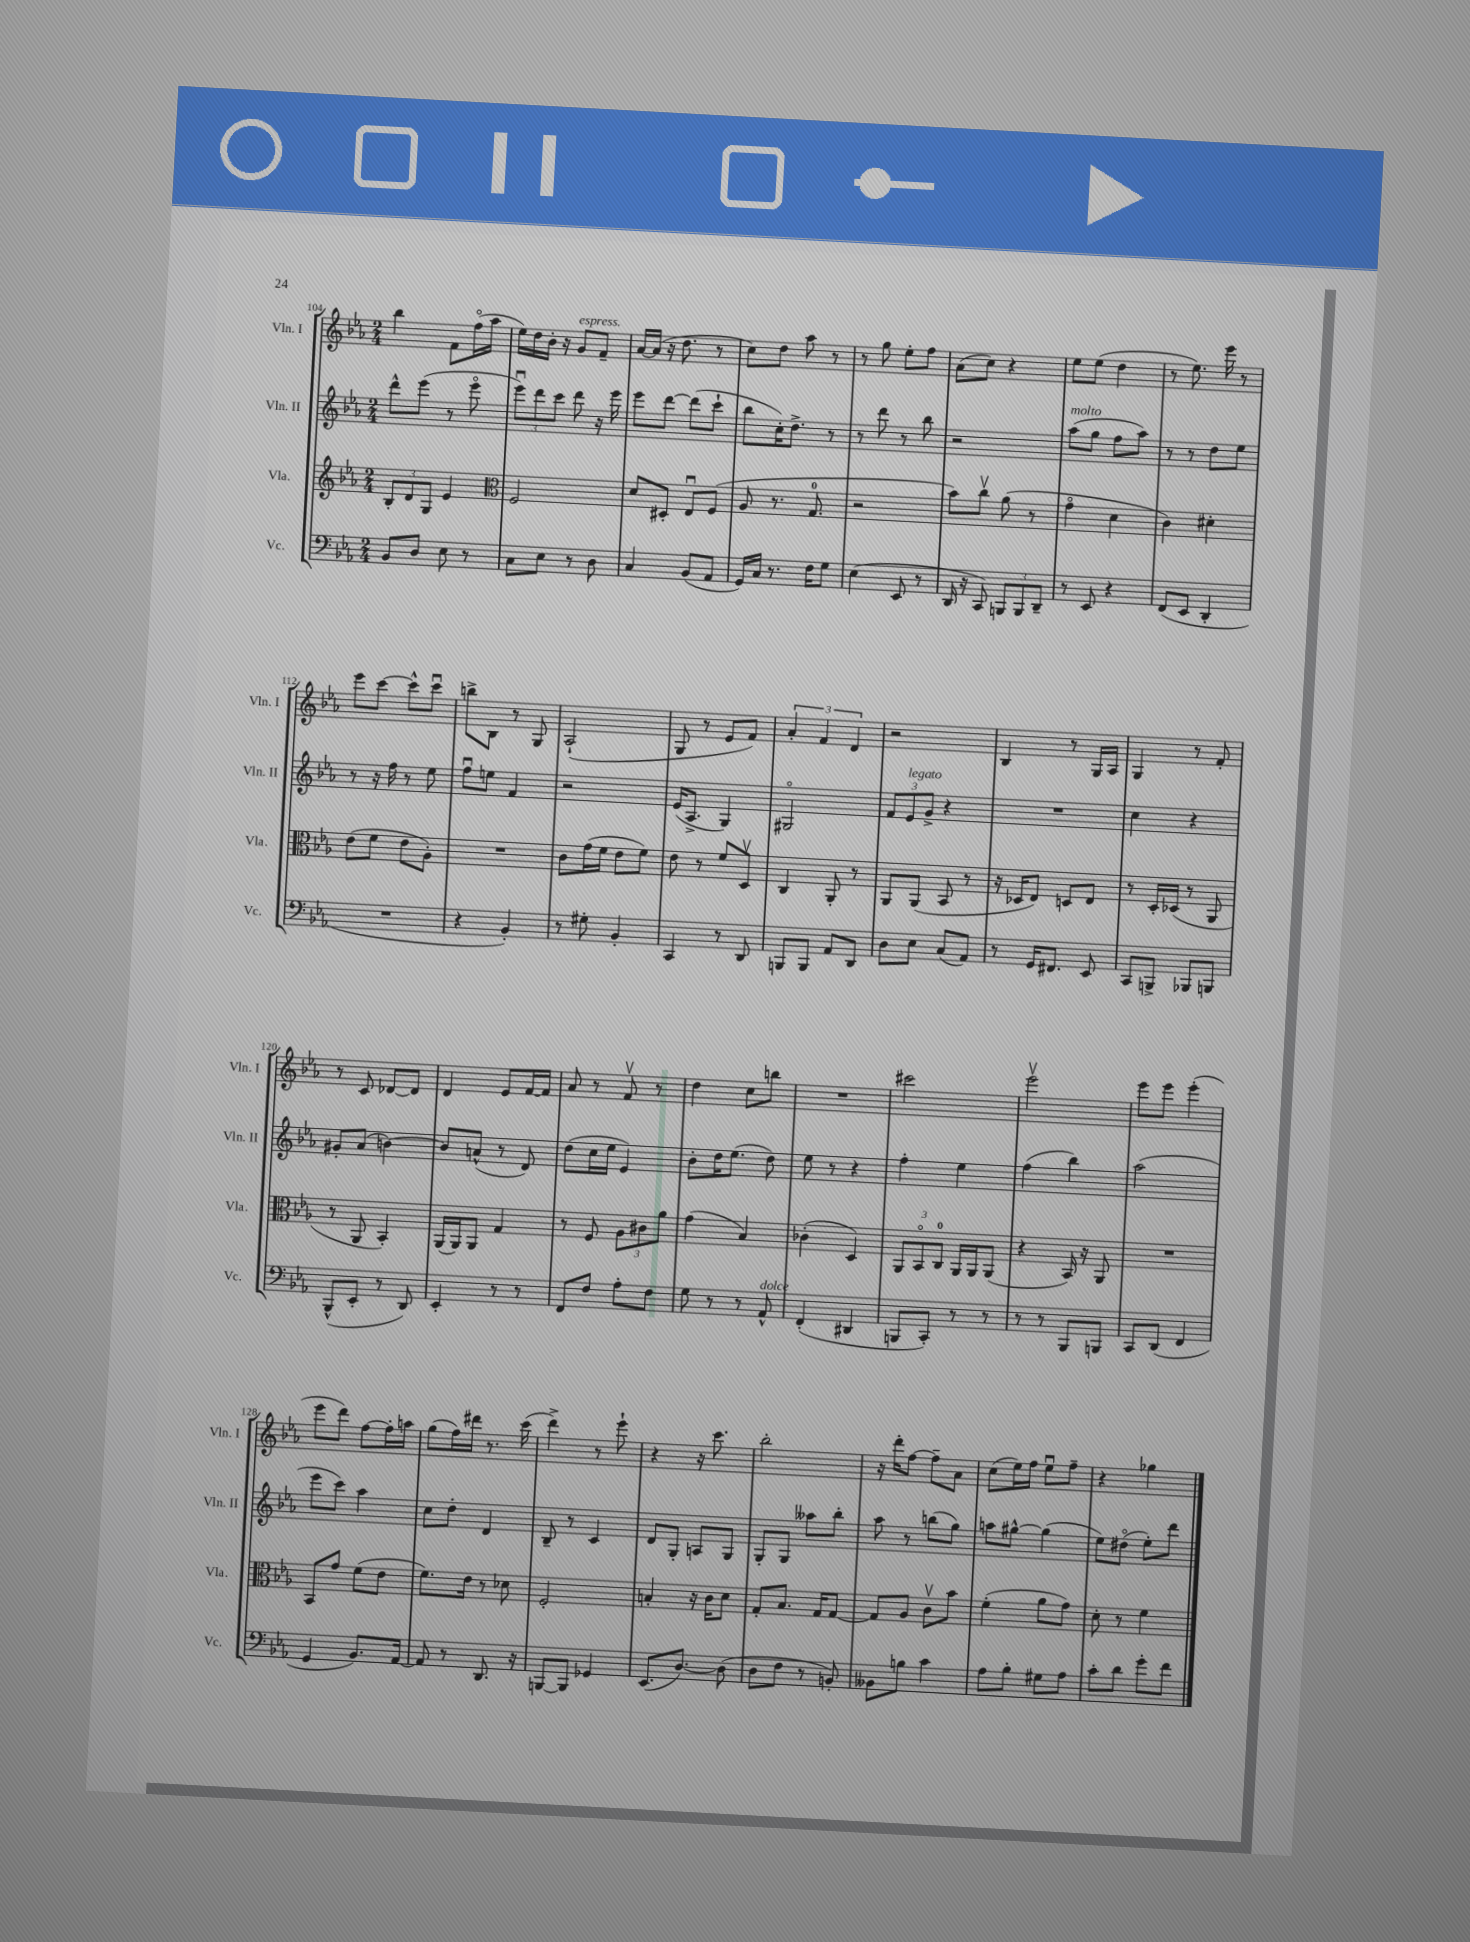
<<
\new StaffGroup <<
\new Staff = "s0" \with { instrumentName = "Vln. I" shortInstrumentName = "Vln. I" } {
    \clef treble \key ees \major \numericTimeSignature \time 2/4
    \autoBeamOff bes''4 f'8[ f''16\flageolet( aes''16] |
    ees''16[) d''16 bes'16]-. r16 g'8[^\markup { \italic "espress." } f'8]-- |
    aes'16[~ aes'16]( r16 d''8. r8 |
    c''8[) d''8] aes''8 r8 |
    r8 g''8 ees''8[-. f''8] |
    aes'8[( c''8]) r4 |
    ees''8[ ees''8]( d''4 |
    r8 ees''8.) ees'''16 r8 |
    ees'''8[ c'''8]~ c'''8[-^ c'''8]\downbow |
    b''8[-> bes8] r8 g8 |
    aes2-!( |
    g8 r8 ees'8[ f'8]) |
    \tuplet 3/2 { aes'4-. f'4 d'4 } |
    r2 |
    bes4 r8 g16[ aes16] |
    g4 r8 f'8-. |
    r8 c'8 des'8[~ des'8] |
    d'4 ees'8[ f'16~ f'16] |
    aes'8 r8 f'8\upbow r8 |
    d''4 c''8[ b''8] |
    R2 |
    cis'''2 |
    ees'''2\upbow |
    ees'''8[ ees'''8] ees'''4-.( |
    ees'''8[ d'''8]) f''8[~ f''16-. a''16] |
    g''8[( f''16) dis'''16] r8. c'''16( |
    d'''4->) r8 ees'''8-! |
    r4 r16 c'''8. |
    bes''2-. |
    r16 d'''16[-. f''8]~ f''8[-- aes'8] |
    c''8[( ees''16) f''16] ees''8[\downbow f''8]-- |
    r4 ges''4 \bar "|." |
}
\new Staff = "s1" \with { instrumentName = "Vln. II" shortInstrumentName = "Vln. II" } {
    \clef treble \key ees \major \numericTimeSignature \time 2/4
    \autoBeamOff d'''8[-^ ees'''8]( r8 ees'''8\flageolet |
    \tuplet 3/2 { ees'''8[\downbow) d'''8 c'''8] } d'''8 r16 ees'''16 |
    ees'''8[ d'''8]~ d'''8[( c'''8]-! |
    bes''8[ c''16-.) d''8.]-> r8 |
    r8 d'''8 r8 bes''8 |
    r2 |
    aes''8[^\markup { \italic "molto" }( g''8] f''8[ aes''8]) |
    r8 r8 d''8[ ees''8] |
    r8 r16 f''16 r8 ees''8 |
    f''8[\downbow e''8] f'4 |
    r2 |
    ees'16[( aes8.]-> g4) |
    gis2\flageolet |
    \tuplet 3/2 { f'8[ ees'8^\markup { \italic "legato" } g'8]-> } r4 |
    R2 |
    c''4 r4 |
    gis'8[-. aes'8]( b'4~) |
    b'8[ a'8]-^( r8 d'8) |
    d''8[( c''16 ees''16] ees'4) |
    bes'8[-. d''16 ees''8.]( d''8) |
    ees''8 r8 r4 |
    f''4-. ees''4 |
    f''4( bes''4) |
    aes''2( |
    ees'''8[ c'''8]) aes''4 |
    c''8[ d''8]-. d'4 |
    bes8-- r8 c'4 |
    d'8[ g8]-. a8[ g8] |
    g8[-. g8] aeses''8[ bes''8]-. |
    aes''8 r8 b''8[( g''8]) |
    a''8[ gis''8]~-^ gis''4( |
    ees''8[) dis''8]\flageolet( ees''8[-.) d'''8] \bar "|." |
}
\new Staff = "s2" \with { instrumentName = "Vla." shortInstrumentName = "Vla." } {
    \clef treble \key ees \major \numericTimeSignature \time 2/4
    \autoBeamOff \tuplet 3/2 { bes8[-. d'8 g8] } ees'4 |
    \clef alto f2 |
    d'8[ dis8]-. ees8[\downbow f8]( |
    aes8 r8. g8.-0 |
    r2 |
    bes'8[) c''8]\upbow aes'8( r8 |
    g'4\flageolet d'4 |
    c'4) dis'4-. |
    ees'8[( f'8] ees'8[ aes8]-.) |
    R2 |
    c'8[ g'16( f'16] ees'8[ f'8]) |
    ees'8 r8 f'8[ d8]\upbow |
    c4 aes,8-. r8 |
    aes,8[ aes,8]( bes,8 r8 |
    r16 des16[ ees8]) d8[ ees8] |
    r8 d16[-. des16]( r8 aes,8 |
    r8 aes,8 bes,4-.) |
    aes,16[( aes,16) aes,8] g4 |
    r8 f8 \tuplet 3/2 { aes8[ cis'8 aes'8] } |
    g'4( bes4) |
    ces'4-.( d4) |
    \tuplet 3/2 { aes,8[ bes,8\flageolet c8]-0 } aes,16[ aes,16 aes,8]( |
    r4 bes,16) r16 aes,8 |
    R2 |
    bes,8[ g'8] f'8[( ees'8] |
    f'8.[) ees'16] r8 des'8 |
    f2-. |
    b4-. r16 c'16[ d'8] |
    g8[-. bes8.] g16[ g8]~ |
    g8[ aes8] c'8[\upbow bes'8] |
    f'4-.( aes'8[ g'8]) |
    d'8-. r8 f'4 \bar "|." |
}
\new Staff = "s3" \with { instrumentName = "Vc." shortInstrumentName = "Vc." } {
    \clef bass \key ees \major \numericTimeSignature \time 2/4
    \autoBeamOff bes,8[ d8] ees8 r8 |
    c8[ ees8] r8 d8 |
    c4 bes,8[( aes,8] |
    g,16[) c16] r8. f16[ g8] |
    ees4( ees,8 r8 |
    d,16 r16 c,8) \tuplet 3/2 { b,,8[ b,,8 d,8]-- } |
    r8 ees,8 r4 |
    f,8[( ees,8] d,4-. |
    R2 |
    r4 bes,4-.) |
    r8 gis8-. bes,4-. |
    c,4 r8 d,8 |
    b,,8[ b,,8] aes,8[ d,8] |
    d8[ ees8] c8[( aes,8]) |
    r8 g,16[ fis,8.] ees,8 |
    c,8[ b,,8]-> bes,,8[ b,,8] |
    bes,,8[-^( ees,8]-. r8 d,8) |
    ees,4-. r8 r8 |
    f,8[ f8] aes8[-. f8] |
    g8 r8 r8 aes,8-^^\markup { \italic "dolce" } |
    f,4-.( dis,4 |
    b,,8[ c,8]-.) r8 r8 |
    r8 r8 bes,,8[ b,,8] |
    c,8[ d,8]( f,4 |
    g,4 bes,8.[) aes,16]~ |
    aes,8 r8 d,8. r16 |
    b,,8[~ b,,8] ges,4 |
    ees,8.[( d8.]~) d8( |
    d8[ f8] r8 b,8-.) |
    beses,8[ b8] c'4 |
    aes8[ bes8]-. gis8[ aes8] |
    c'8[-. d'8] g'8[-. f'8] \bar "|." |
}
>>
>>
\layout { \context { \Score currentBarNumber = #104 } }
